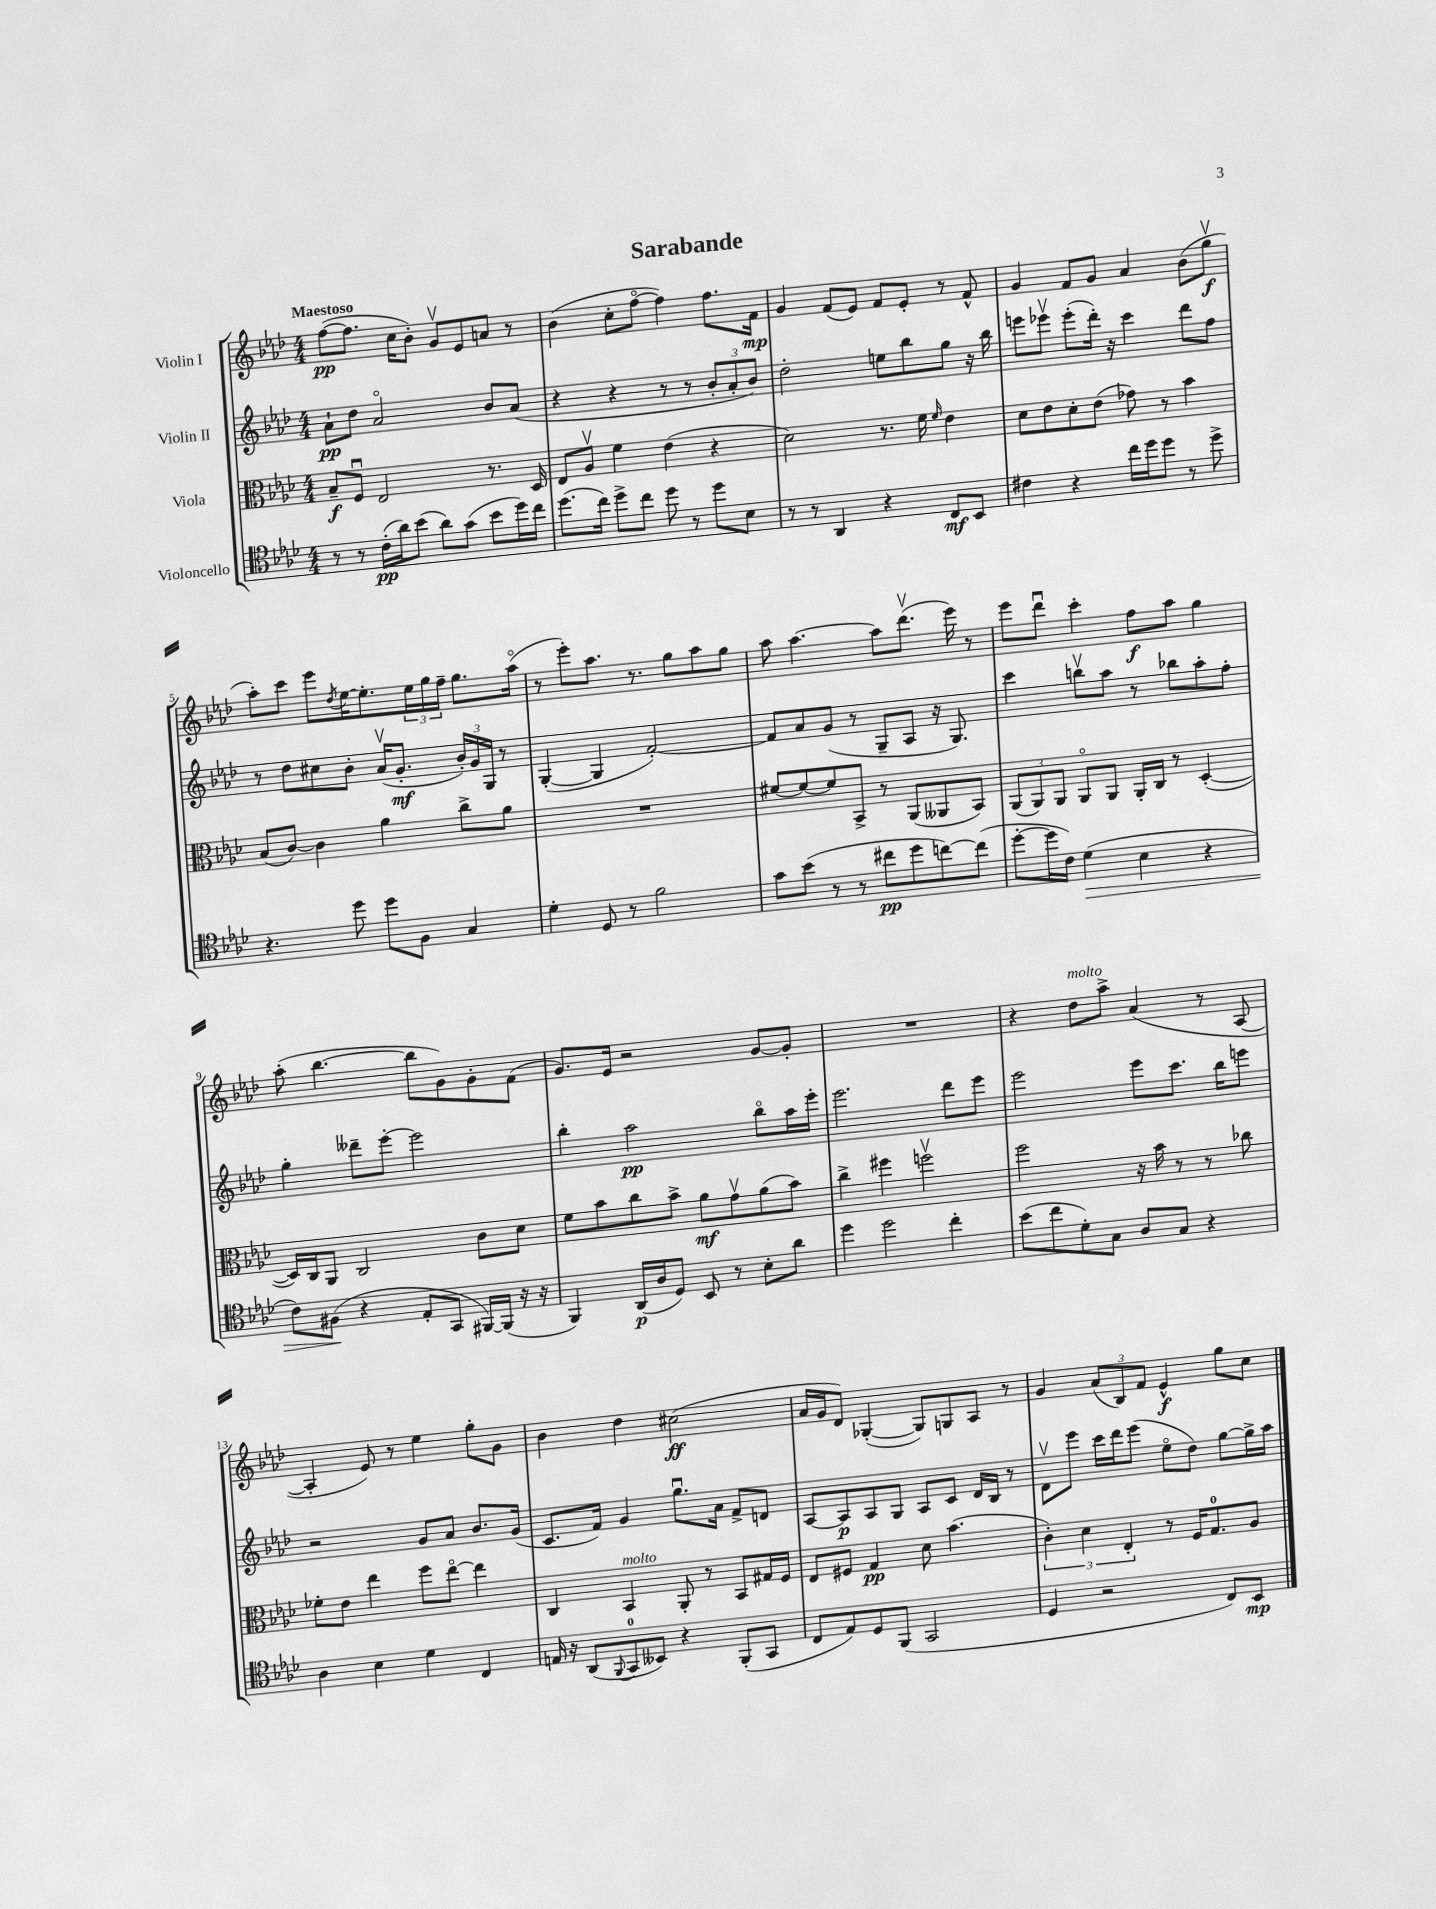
\header { title = "Sarabande" }
<<
\new StaffGroup <<
\new Staff = "s0" \with { instrumentName = "Violin I" } {
    \clef treble \key aes \major \numericTimeSignature \time 4/4 \tempo "Maestoso"
    f''8~\pp( f''8. c''16 bes'8-.) g'8\upbow ees'8 a'8 r8 |
    bes'4( c''8-. f''8~\flageolet f''4) f''8. f'16\mp |
    g'4 f'8( ees'8) f'8 ees'8-. r8 f'8-^ |
    g'4 f'8 g'8 aes'4 bes'8( g''8\upbow\f |
    aes''8-.) c'''8 ees'''8 \acciaccatura { des''8 } ees''16~ ees''8.-. \tuplet 3/2 { ees''16 g''16 f''16-- } g''8. aes''16\flageolet( |
    r8 ees'''8-.) aes''8. r8. g''8 aes''8 g''8 |
    aes''8 aes''4.~ aes''8 des'''8.\upbow( ees'''16) r8 |
    ees'''8 des'''8\downbow c'''4-. f''8\f aes''8 g''4 |
    aes''8-.( bes''4.~ bes''8 g'8) g'8-. f'8( |
    g'8.) ees'16 r2 g'8~ g'8-. |
    R1 |
    r4 des''8^\markup { \italic "molto" } aes''8-> aes'4( r8 aes8~ |
    aes4-. ees'8) r8 ees''4 g''8-. g'8 |
    bes'4 des''4 cis''2\ff( |
    aes'16 g'16 des'8) ges4~-.( ges8) g8 aes8 r8 |
    g'4 \tuplet 3/2 { aes'8( bes8) f'8 } ees'4-^\f g''8 c''8 \bar "|." |
}
\new Staff = "s1" \with { instrumentName = "Violin II" } {
    \clef treble \key aes \major \numericTimeSignature \time 4/4
    aes'8-!\pp des''8 aes'2\flageolet bes'8 aes'8( |
    r4 r4 r8 r8 \tuplet 3/2 { bes'8-. aes'8-. bes'8) } |
    des''2-. e''8 bes''8 g''8 r16 bes''16 |
    e'''8 ees'''8\upbow ees'''8-.( des'''16-.) r16 c'''4 des'''8 f''8 |
    r8 des''8 cis''8 bes'8-. aes'16\upbow( g'8.-.\mf \tuplet 3/2 { bes'16-.) g'16 g16 } r8 |
    g4~-.( g4 f'2~-.) |
    f'8 aes'8 g'8( r8 g8-- aes8 r16 g8.) |
    c'''4 b''8\upbow aes''8 r8 bes''8 aes''8-. f''8-. |
    g''4-. deses'''8-- ees'''8~-. ees'''2 |
    bes''4-. aes''2\pp bes''8\flageolet aes''16 ees'''16-. |
    ees'''2. des'''8 ees'''8 |
    ees'''2 ees'''8 c'''8. bes''16 e'''8 |
    r2 g'8 aes'8 bes'8. g'16( |
    c'8. f'16) g'4 g''8.\downbow aes'16 f'8-> d'8 |
    aes8~ aes8\p aes8 g8 aes8 c'8 des'16 bes16 r8 |
    des'8\upbow ees'''8 c'''16 des'''16 ees'''8( ees''8\flageolet des''8) g''8~ g''16-> aes''16 \bar "|." |
}
\new Staff = "s2" \with { instrumentName = "Viola" } {
    \clef alto \key aes \major \numericTimeSignature \time 4/4
    bes8--\f f8\downbow ees2 r8. des16 |
    ees8 aes8\upbow f'4 ees'4( r4 |
    des'2) r8. f'16 \grace { f'16 } ees'4 |
    des'8 ees'8 des'8-. ees'8( ges'8) r8 bes'4 |
    bes8( c'8~) c'4 aes'4 c''8-> aes'8 |
    R1 |
    fis'8~ fis'8~ fis'8 bes,8-> r8 aes,8( aeses,8 bes,8) |
    \tuplet 3/2 { aes,8( aes,8) aes,8 } aes,8\flageolet aes,8 aes,16-. c16 r8 des4~-.( |
    des16) c16 aes,8 c2 c'8 des'8 |
    f'8 bes'8 c''8 bes'8-> aes'8\mf g'8\upbow aes'8( bes'8) |
    c''4-> fis''4 f''2\upbow |
    f''2 r16 bes'16 r8 r8 ces''8 |
    fes'8-. ees'8 ees''4 f''8 ees''8~\flageolet ees''4 |
    c4 bes,4^\markup { \italic "molto" } aes,8-. r8 bes,8 gis16 f16 |
    ees8 fis8 g4\pp des'8 bes'4.( |
    \tuplet 3/2 { c'4-.) des'4 ees4-. } r8 f16 g8.-0 aes8 \bar "|." |
}
\new Staff = "s3" \with { instrumentName = "Violoncello" } {
    \clef tenor \key aes \major \numericTimeSignature \time 4/4
    r8 r8 c'16-.\pp( aes'16) bes'8( aes'8) g'8( bes'8 des''16) c''16 |
    des''8.( c''16) des''8-> c''8 des''8 r8 des''8 bes8 |
    r8 r8 aes,4 r4 c8\mf bes,8 |
    cis'4 r4 c''16 des''16 des''8 r8 des''8-> |
    r4. des''8 des''8 f8 g4 |
    des'4-. des8 r8 f'2 |
    g'8 bes'8( r8 r8 cis''8\pp des''8 c''8~) c''8( |
    des''8~-. des''16 c'16) des'4\>( bes4 r4 |
    c'8) fis8\!( r4 ees8-. g,8 fis,16~) fis,16( r16 r16 |
    f,4) aes,16\p( aes16 des8) bes,8 r8 bes8-. aes'8 |
    des''4 des''2 c''4-. |
    bes'8( c''8 des'8-.) g8 aes8 g8 r4 |
    aes4 bes4 des'4 c4 |
    e16 r16 aes,8( \appoggiatura { f,8 } g,8-0 beses,8) r4 f,8-.( g,8 |
    c8 ees8) des8 f,8( g,2 |
    des4 r2 c8) bes,8\mp \bar "|." |
}
>>
>>
